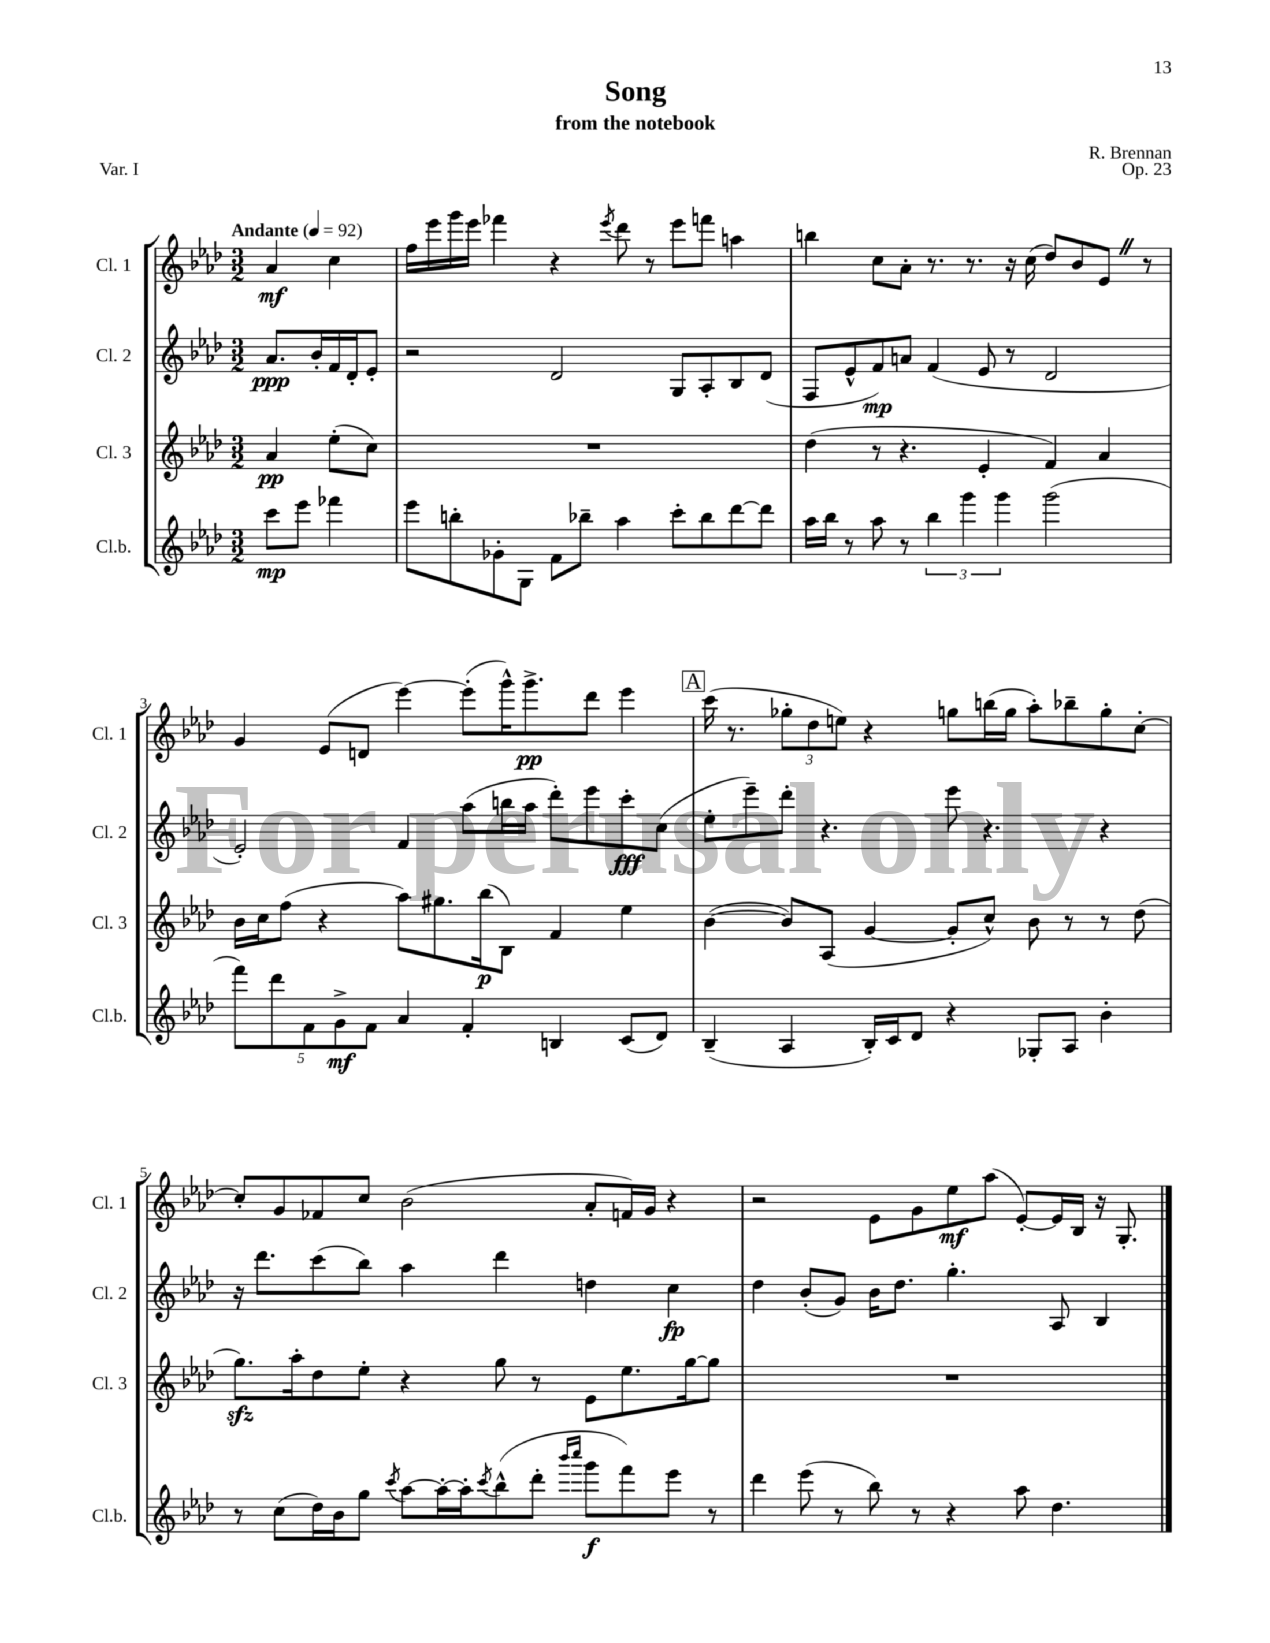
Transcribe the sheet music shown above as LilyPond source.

\header { title = "Song" composer = "R. Brennan" subtitle = "from the notebook" opus = "Op. 23" piece = "Var. I" }
<<
\new StaffGroup <<
\new Staff = "s0" \with { instrumentName = "Cl. 1" shortInstrumentName = "Cl. 1" } {
    \clef treble \key aes \major \numericTimeSignature \time 3/2 \partial 2 \tempo "Andante" 4 = 92
    aes'4\mf c''4 |
    f''16 ees'''16 g'''16 ees'''16 fes'''4 r4 \acciaccatura { ees'''8 } des'''8 r8 ees'''8 f'''8 a''4 |
    b''4 c''8 aes'8-. r8. r8. r16 c''16( des''8) bes'8 ees'8 \once \override BreathingSign.text = \markup { \musicglyph "scripts.caesura.straight" } \breathe r8 |
    g'4 ees'8( d'8 ees'''4~) ees'''8-.( g'''16-^) g'''8.->\pp des'''8 ees'''4 |
    \mark \markup { \box "A" } c'''16( r8. \tuplet 3/2 { ges''8-. des''8 e''8) } r4 g''8 b''16( g''16 aes''8-.) bes''8-- g''8-. c''8~-. |
    c''8-. g'8 fes'8 c''8 bes'2( aes'8-. f'16) g'16 r4 |
    r2 ees'8 g'8 ees''8\mf aes''8( ees'8~-.) ees'16 bes16 r16 g8.-. \bar "|." |
}
\new Staff = "s1" \with { instrumentName = "Cl. 2" shortInstrumentName = "Cl. 2" } {
    \clef treble \key aes \major \numericTimeSignature \time 3/2 \partial 2
    aes'8.\ppp bes'16-. f'16 des'16-. ees'8-. |
    r2 des'2 g8 aes8-. bes8 des'8( |
    f8 ees'8-^ f'8\mp) a'8 f'4( ees'8 r8 des'2 |
    ees'2-.) f'4 aes''8( b''16 aes''16 des'''8-.) ees'''8 c'''8-.\fff c''8( |
    \mark \markup { \box "A" } ees''8-. ees'''8--) des'''8-. r4. ees'''8 r4. r4 |
    r16 des'''8. c'''8( bes''8) aes''4 des'''4 d''4 c''4\fp |
    des''4 bes'8-.( g'8) bes'16 des''8. g''4.-. aes8 bes4 \bar "|." |
}
\new Staff = "s2" \with { instrumentName = "Cl. 3" shortInstrumentName = "Cl. 3" } {
    \clef treble \key aes \major \numericTimeSignature \time 3/2 \partial 2
    aes'4\pp ees''8-.( c''8) |
    R1. |
    des''4( r8 r4. ees'4-. f'4) aes'4 |
    bes'16 c''16 f''8( r4 aes''8) gis''8. bes''16\p( bes8) f'4 ees''4 |
    \mark \markup { \box "A" } bes'4~( bes'8) aes8( g'4~ g'8-. c''8-^) bes'8 r8 r8 des''8( |
    g''8.\sfz) aes''16-. des''8 ees''8-. r4 g''8 r8 ees'8 ees''8. g''16~ g''8 |
    R1. \bar "|." |
}
\new Staff = "s3" \with { instrumentName = "Cl.b." shortInstrumentName = "Cl.b." } {
    \clef treble \key aes \major \numericTimeSignature \time 3/2 \partial 2
    c'''8\mp ees'''8 fes'''4 |
    ees'''8 b''8-. ges'8-. g8 f'8 bes''8-- aes''4 c'''8-. bes''8 des'''8~ des'''8 |
    aes''16 bes''16 r8 aes''8 r8 \tuplet 3/2 { bes''4 g'''4 g'''4 } g'''2( |
    \tuplet 5/4 { f'''8) des'''8 f'8 g'8->\mf f'8 } aes'4 f'4-. b4 c'8( des'8) |
    \mark \markup { \box "A" } bes4--( aes4 bes16-.) c'16 des'8 r4 ges8-. aes8 bes'4-. |
    r8 c''8( des''16) bes'16 g''8 \acciaccatura { c'''8 } aes''8~ aes''16~-. aes''16-. \acciaccatura { c'''8 } bes''8-^( des'''8-. \grace { bes'''16 c''''16 } g'''8\f f'''8) ees'''8 r8 |
    des'''4 ees'''8( r8 bes''8) r8 r4 aes''8 des''4. \bar "|." |
}
>>
>>
